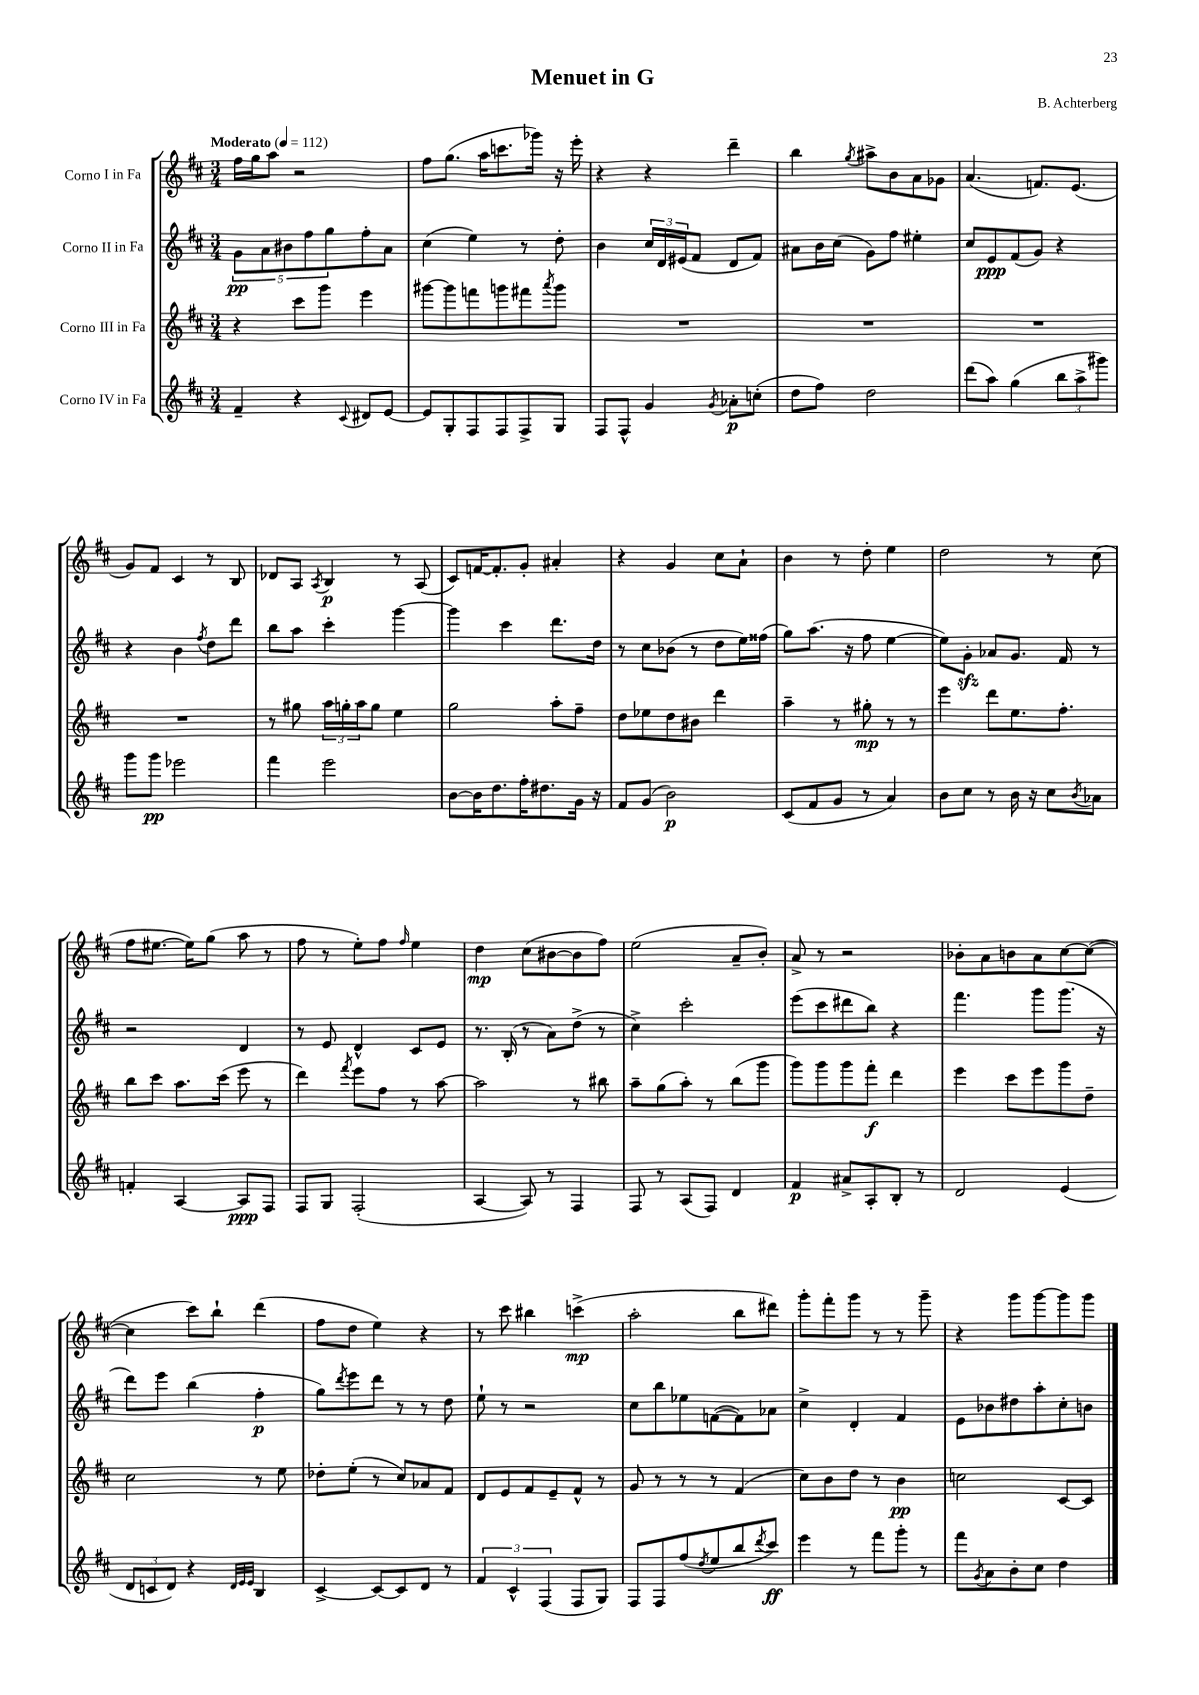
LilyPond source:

\header { title = "Menuet in G" composer = "B. Achterberg" }
<<
\new StaffGroup <<
\new Staff = "s0" \with { instrumentName = "Corno I in Fa" } {
    \clef treble \key d \major \numericTimeSignature \time 3/4 \tempo "Moderato" 4 = 112
    fis''16 g''16 a''8 r2 |
    fis''8 g''8.( a''16 c'''8. ges'''16) r16 e'''16-. |
    r4 r4 d'''4-- |
    b''4 \acciaccatura { g''8 } ais''8-> b'8 a'8 ges'8 |
    a'4.( f'8.) e'8.( |
    g'8) fis'8 cis'4 r8 b8 |
    des'8 a8 \acciaccatura { a8 } b4\p r8 a8( |
    cis'8) f'16~ f'8.-. g'8-. ais'4-. |
    r4 g'4 cis''8 a'8-! |
    b'4 r8 d''8-. e''4 |
    d''2 r8 cis''8( |
    fis''8 eis''8.~ eis''16) g''8( a''8 r8 |
    fis''8 r8 e''8-.) fis''8 \grace { fis''16 } e''4 |
    d''4\mp cis''8( bis'8~ bis'8 fis''8) |
    e''2( a'8-- b'8-.) |
    a'8-> r8 r2 |
    bes'8-. a'8 b'8 a'8 cis''8~ cis''8~( |
    cis''4 cis'''8) b''8-! d'''4( |
    fis''8 d''8 e''4) r4 |
    r8 cis'''8 bis''4 c'''4->\mp( |
    a''2-. b''8 dis'''8) |
    g'''8-. fis'''8-. g'''8 r8 r8 g'''8-- |
    r4 g'''8 g'''8~ g'''8 g'''8 \bar "|." |
}
\new Staff = "s1" \with { instrumentName = "Corno II in Fa" } {
    \clef treble \key d \major \numericTimeSignature \time 3/4
    \tuplet 5/4 { g'8\pp a'8 bis'8 fis''8 g''8 } fis''8-. a'8 |
    cis''4( e''4) r8 d''8-. |
    b'4 \tuplet 3/2 { cis''16 d'16 eis'16( } fis'8 d'8 fis'8) |
    ais'8 b'16 cis''16( g'8) fis''8 eis''4-. |
    cis''8 e'8\ppp fis'8( g'8) r4 |
    r4 b'4 \acciaccatura { fis''8 } d''8 d'''8 |
    b''8 a''8 cis'''4-. g'''4~ |
    g'''4 cis'''4 d'''8. d''16 |
    r8 cis''8 bes'8( r8 d''8 e''16) fisis''16( |
    g''8) a''8.( r16 fis''8 e''4~ |
    e''8) g'8-.\sfz aes'8 g'8. fis'16 r8 |
    r2 d'4 |
    r8 e'8 d'4-^ cis'8 e'8 |
    r8. b16-.( r8 a'8) d''8->( r8 |
    cis''4->) cis'''2-. |
    e'''8( cis'''8 dis'''8 b''8) r4 |
    fis'''4. g'''8 g'''8.( r16 |
    d'''8) e'''8 b''4( fis''4-.\p |
    g''8) \acciaccatura { d'''8 } e'''8 d'''8 r8 r8 d''8 |
    e''8-! r8 r2 |
    cis''8 b''8 ees''8 f'8~( f'8) aes'8 |
    cis''4-> d'4-. fis'4 |
    e'8 bes'8 dis''8 a''8-. cis''8-. b'8 \bar "|." |
}
\new Staff = "s2" \with { instrumentName = "Corno III in Fa" } {
    \clef treble \key d \major \numericTimeSignature \time 3/4
    r4 cis'''8 g'''8 e'''4 |
    gis'''8~ gis'''8 f'''8 g'''8 fis'''8 \acciaccatura { a'''8 } g'''8 |
    R2. |
    R2. |
    R2. |
    R2. |
    r8 gis''8 \tuplet 3/2 { a''16 g''16-. a''16 } g''8 e''4 |
    g''2 a''8-. fis''8-- |
    d''8 ees''8 d''8 bis'8 d'''4 |
    a''4-- r8 gis''8-.\mp r8 r8 |
    e'''4 d'''8 e''8. fis''8.-. |
    b''8 cis'''8 a''8. cis'''16( e'''8 r8 |
    d'''4) \acciaccatura { fis'''8 } e'''8 fis''8 r8 a''8~ |
    a''2 r8 bis''8 |
    a''8-- g''8( a''8-.) r8 b''8( g'''8 |
    g'''8) g'''8 g'''8 fis'''8-.\f d'''4 |
    e'''4 cis'''8 e'''8 g'''8 d''8-- |
    cis''2 r8 e''8 |
    des''8-. e''8-.( r8 cis''8) aes'8 fis'8 |
    d'8 e'8 fis'8 e'8-- fis'8-^ r8 |
    g'8 r8 r8 r8 fis'4( |
    cis''8) b'8 d''8 r8 b'4\pp |
    c''2 cis'8~ cis'8 \bar "|." |
}
\new Staff = "s3" \with { instrumentName = "Corno IV in Fa" } {
    \clef treble \key d \major \numericTimeSignature \time 3/4
    fis'4-- r4 \appoggiatura { cis'8 } dis'8 e'8~ |
    e'8 g8-. fis8 fis8 fis8-> g8 |
    fis8 fis8-^ g'4 \acciaccatura { g'8 } aes'8-.\p c''8-.( |
    d''8 fis''8) d''2 |
    d'''8( a''8) g''4( \tuplet 3/2 { b''8 a''8-> gis'''8) } |
    g'''8 g'''8\pp ees'''2 |
    fis'''4 e'''2 |
    b'8~ b'16 d''8. fis''16-. dis''8. g'16 r16 |
    fis'8 g'8( b'2\p) |
    cis'8( fis'8 g'8 r8 a'4) |
    b'8 cis''8 r8 b'16 r16 cis''8 \acciaccatura { b'8 } aes'8 |
    f'4-. a4~ a8\ppp fis8 |
    fis8 g8 fis2-.( |
    a4~ a8) r8 fis4 |
    fis8 r8 a8( fis8) d'4 |
    fis'4\p ais'8-> a8-. b8-. r8 |
    d'2 e'4( |
    \tuplet 3/2 { d'8 c'8 d'8) } r4 \grace { d'32 e'32 e'32 } b4 |
    cis'4~-> cis'8~ cis'8 d'8 r8 |
    \tuplet 3/2 { fis'4 cis'4-^ fis4( } fis8 g8) |
    fis8 fis8 fis''8( \acciaccatura { d''8 } e''8 b''8 \acciaccatura { d'''8 } cis'''8\ff) |
    e'''4 r8 fis'''8 g'''8-. r8 |
    fis'''8 \acciaccatura { g'8 } a'8 b'8-. cis''8 d''4 \bar "|." |
}
>>
>>
\layout { \context { \Score \remove "Bar_number_engraver" } }
